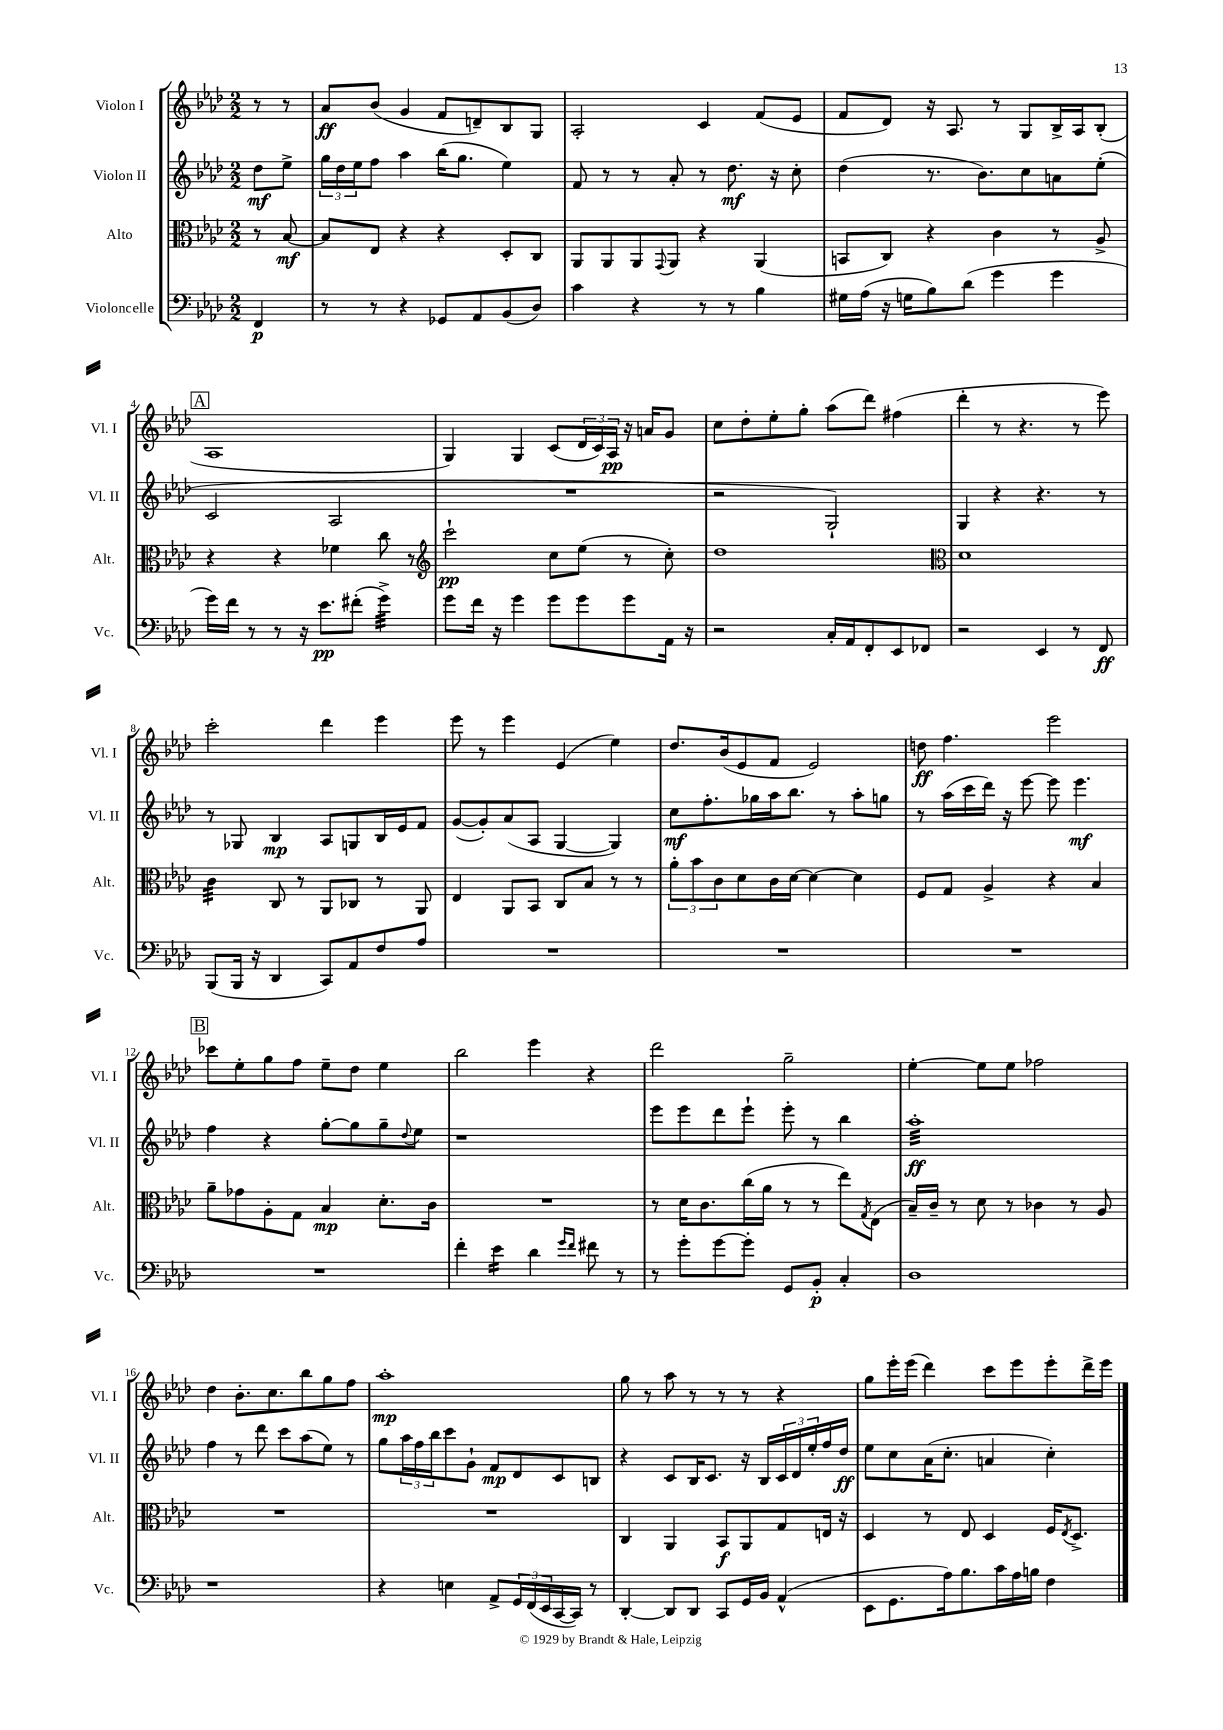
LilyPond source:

<<
\new StaffGroup <<
\new Staff = "s0" \with { instrumentName = "Violon I" shortInstrumentName = "Vl. I" } {
    \clef treble \key aes \major \numericTimeSignature \time 2/2 \partial 4
    r8 r8 |
    aes'8\ff bes'8( g'4 f'8 d'8--) bes8 g8 |
    aes2-. c'4 f'8( ees'8 |
    f'8 des'8) r16 aes8. r8 g8 bes16-> aes16 bes8-.( |
    \mark \markup { \box "A" } aes1 |
    g4) g4 c'8( \tuplet 3/2 { des'16 c'16) aes16\pp } r16 a'16 g'8 |
    c''8 des''8-. ees''8-. g''8-. aes''8( des'''8) fis''4( |
    des'''4-. r8 r4. r8 ees'''8) |
    c'''2-. des'''4 ees'''4 |
    ees'''8 r8 ees'''4 ees'4( ees''4) |
    des''8. bes'16( ees'8 f'8 ees'2) |
    d''8\ff f''4. ees'''2 |
    \mark \markup { \box "B" } ces'''8 ees''8-. g''8 f''8 ees''8-- des''8 ees''4 |
    bes''2 ees'''4 r4 |
    des'''2 g''2-- |
    ees''4~-. ees''8 ees''8 fes''2 |
    des''4 bes'8.-. c''8. bes''8 g''8 f''8 |
    aes''1-.\mp |
    g''8 r8 aes''8 r8 r8 r8 r4 |
    g''8 ees'''16-. ees'''16( des'''4) c'''8 ees'''8 ees'''8-. des'''16-> ees'''16 \bar "|." |
}
\new Staff = "s1" \with { instrumentName = "Violon II" shortInstrumentName = "Vl. II" } {
    \clef treble \key aes \major \numericTimeSignature \time 2/2 \partial 4
    des''8\mf ees''8-> |
    \tuplet 3/2 { g''16 des''16 ees''16 } f''8 aes''4 bes''16( g''8. ees''4) |
    f'8 r8 r8 aes'8-. r8 des''8.\mf r16 c''8-. |
    des''4( r8. bes'8.) c''8 a'8 ees''8-.( |
    \mark \markup { \box "A" } c'2 aes2 |
    R1 |
    r2 g2-!) |
    g4 r4 r4. r8 |
    r8 ges8 bes4\mp aes8 g8 bes16 ees'16 f'8 |
    g'8~( g'8-.) aes'8( aes8 g4~ g4) |
    c''8\mf f''8.-. ges''16 aes''16 bes''8. r8 aes''8-. g''8 |
    r8 aes''16( c'''16 des'''16) r16 ees'''8~ ees'''8 ees'''4.\mf |
    \mark \markup { \box "B" } f''4 r4 g''8~-. g''8 g''8-- \appoggiatura { des''8 } ees''8 |
    r1 |
    ees'''8 ees'''8 des'''8 ees'''8-! ees'''8-. r8 bes''4 |
    aes''1:32-.\ff |
    f''4 r8 des'''8 c'''8 aes''8( ees''8) r8 |
    g''8 \tuplet 3/2 { aes''16 f''16 bes''16 } c'''8 g'8-! f'8\mp des'8 c'8 b8 |
    r4 c'8 bes16 c'8. r16 bes16 \tuplet 3/2 { c'16 des'16 ees''16-. } f''16 des''16\ff |
    ees''8 c''8 aes'16( c''8.-. a'4 c''4-.) \bar "|." |
}
\new Staff = "s2" \with { instrumentName = "Alto" shortInstrumentName = "Alt." } {
    \clef alto \key aes \major \numericTimeSignature \time 2/2 \partial 4
    r8 bes8~\mf |
    bes8 ees8 r4 r4 des8-. c8 |
    aes,8 aes,8 aes,8 \appoggiatura { g,8 } aes,8 r4 aes,4( |
    b,8 c8) r4 c'4 r8 aes8-> |
    \mark \markup { \box "A" } r4 r4 fes'4 c''8 r8 |
    \clef treble c'''2-!\pp c''8 ees''8( r8 c''8-.) |
    des''1 |
    \clef alto des'1 |
    c'4:32 c8 r8 aes,8 ces8 r8 aes,8 |
    ees4 aes,8 bes,8 c8 bes8 r8 r8 |
    \tuplet 3/2 { aes'8-. bes'8 c'8 } des'8 c'16 des'16~ des'4~ des'4 |
    f8 g8 aes4-> r4 bes4 |
    \mark \markup { \box "B" } aes'8-- ges'8 aes8-. g8 bes4\mp des'8.-. c'16 |
    R1 |
    r8 des'16 c'8. c''16( aes'16 r8 r8 ees''8) \acciaccatura { g8 } ees8( |
    bes16--) c'16-- r8 des'8 r8 ces'4 r8 aes8 |
    R1 |
    R1 |
    c4 aes,4 bes,8\f aes,8 g8 e16 r16 |
    des4 r8 ees8 des4 f16 \acciaccatura { ees8 } des8.-> \bar "|." |
}
\new Staff = "s3" \with { instrumentName = "Violoncelle" shortInstrumentName = "Vc." } {
    \clef bass \key aes \major \numericTimeSignature \time 2/2 \partial 4
    f,4\p |
    r8 r8 r4 ges,8 aes,8 bes,8( des8) |
    c'4 r4 r8 r8 bes4 |
    gis16 aes16( r16 g16 bes8) des'8( g'4 g'4 |
    \mark \markup { \box "A" } g'16) f'16 r8 r8 r16 ees'8.\pp fis'8-.( g'4:32->) |
    g'8 f'16 r16 g'4 g'8 g'8 g'8 aes,16 r16 |
    r2 c16-. aes,16 f,8-. ees,8 fes,8 |
    r2 ees,4 r8 f,8\ff |
    bes,,8( bes,,16 r16 des,4 c,8) aes,8 f8 aes8 |
    R1 |
    R1 |
    R1 |
    \mark \markup { \box "B" } R1 |
    f'4-. ees'4:16 des'4 \grace { g'16 f'16 } fis'8 r8 |
    r8 g'8-. g'8~ g'8-. g,8 bes,8-.\p c4-. |
    des1 |
    r1 |
    r4 e4 aes,8-> \tuplet 3/2 { g,16 f,16( ees,16 } c,16~ c,16) r8 |
    des,4~-. des,8 des,8 c,8 g,16 bes,16 aes,4-^( |
    ees,8 g,8. aes16) bes8. c'16 aes16 b16 f4 \bar "|." |
}
>>
>>
